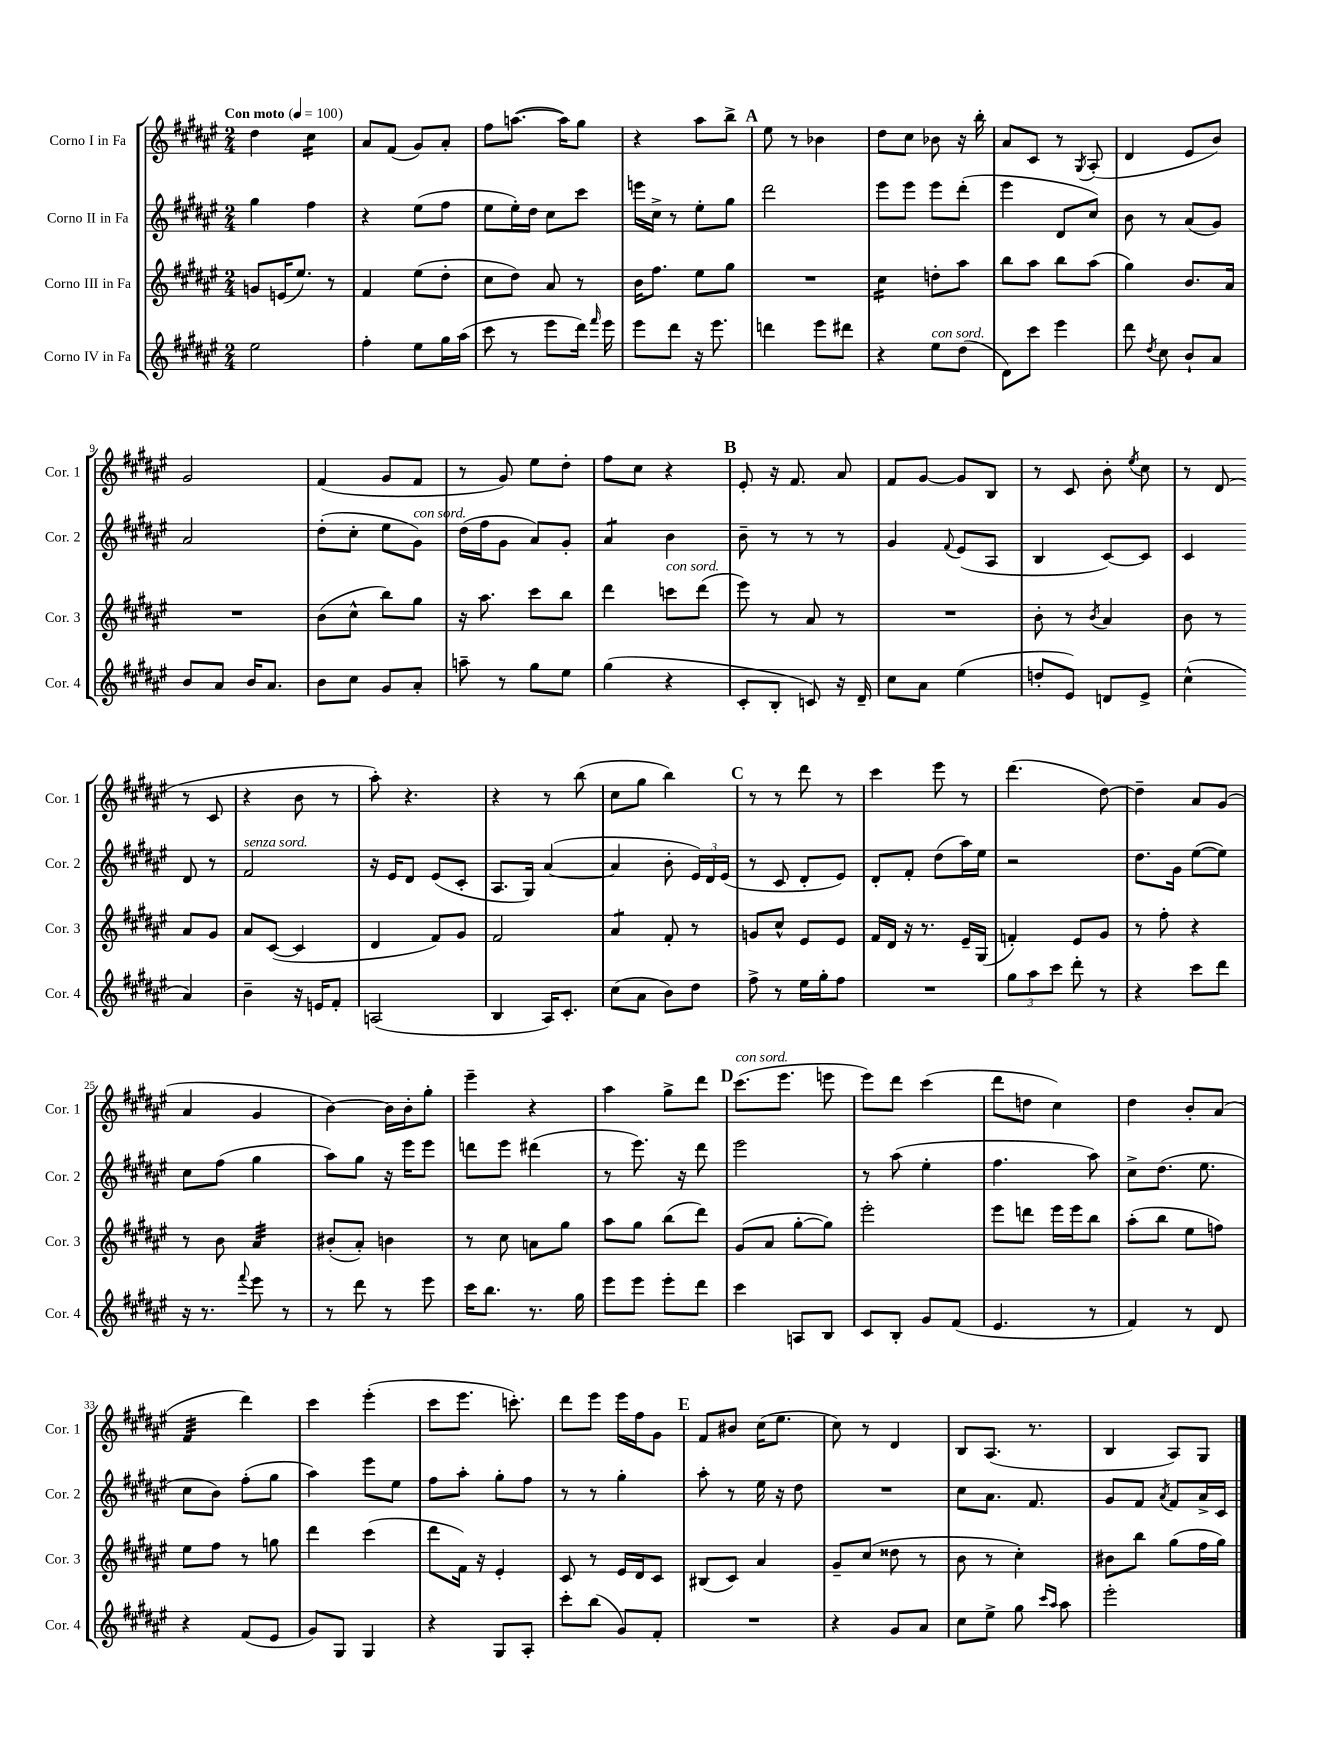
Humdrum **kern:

**kern	**kern	**kern	**kern
*staff4	*staff3	*staff2	*staff1
*clefG2	*clefG2	*clefG2	*clefG2
*k[f#c#g#d#a#e#]	*k[f#c#g#d#a#e#]	*k[f#c#g#d#a#e#]	*k[f#c#g#d#a#e#]
*M2/4	*M2/4	*M2/4	*M2/4
*MM100	*MM100	*MM100	*MM100
2ee#	8g	4gg#	4dd#
.	(16e	.	.
.	8.ee#)	.	.
.	.	4ff#	4cc#
.	8r	.	.
=	=	=	=
4ff#'	4f#	4r	8a#
.	.	.	(8f#
8ee#	(8ee#	(8ee#	8g#)
16gg#	8dd#'	8ff#	8a#'
(16aa#	.	.	.
=	=	=	=
8ccc#	8cc#	8ee#	8ff#
8r	8dd#)	16ee#')	([8.aa
.	.	16dd#	.
8eee#	8a#	8cc#	.
.	.	.	16aa])
16ddd#)	8r	8ccc#	8gg#
16qqfff#	.	.	.
16eee#	.	.	.
=	=	=	=
8eee#	16b	16eee	4r
.	8.ff#	16cc#^	.
8ddd#	.	8r	.
16r	8ee#	8ee#'	8aa#
8.eee#	.	.	.
.	8gg#	8gg#	8bb^
=	=	=	=
4ddd	2r	2ddd#	8ee#
.	.	.	8r
8eee#	.	.	4b-
8ddd#	.	.	.
=	=	=	=
4r	4cc#	8eee#	8dd#
.	.	8eee#	8cc#
8ee#	8dd'	8eee#	8b-
(8dd#	8aa#	(8ddd#'	16r
.	.	.	16bb'
=	=	=	=
8d#)	8bb	4eee#	8a#
8ccc#	8aa#	.	8c#
4eee#	8bb	8d#	8r
.	.	.	8qG#
.	(8aa#	8cc#)	(8A#'
=	=	=	=
8ddd#	4gg#)	8b	4d#
8qdd#	.	.	.
8cc#	.	8r	.
8b`	8.b	(8a#	8e#
8a#	.	8g#)	8b)
.	16a#	.	.
=	=	=	=
8b	2r	2a#	2g#
8a#	.	.	.
16b	.	.	.
8.a#	.	.	.
=	=	=	=
8b	(8b	(8dd#'	(4f#
8cc#	8cc#^^	8cc#'	.
8g#	8bb)	8ee#	8g#
8a#'	8gg#	8g#)	8f#
=	=	=	=
8aa~	16r	(16dd#	8r
.	8.aa#	16ff#	.
8r	.	8g#	8g#)
8gg#	8ccc#	8a#)	8ee#
8ee#	8bb	8g#'	8dd#'
=	=	=	=
(4gg#	4ddd#	4a#	8ff#
.	.	.	8cc#
4r	8ccc	4b	4r
.	(8ddd#	.	.
=	=	=	=
8c#'	8eee#)	8b~	8e#'
8B'	8r	8r	16r
.	.	.	8.f#
8c)	8a#	8r	.
16r	8r	8r	8a#
16d#~	.	.	.
=	=	=	=
8cc#	2r	4g#	8f#
8a#	.	.	[8g#
.	.	8qqf#	.
(4ee#	.	(8e#	8g#]
.	.	8A#	8B
=	=	=	=
8dd'	8b'	4B	8r
8e#)	8r	.	8c#
.	8qb	.	.
8d	4a#	[8c#)	8b'
.	.	.	8qee#
8e#^	.	8c#]	8cc#
=	=	=	=
(4cc#^^	8b	4c#	8r
.	8r	.	(8d#
4a#)	8a#	8d#	8r
.	8g#	8r	8c#
=	=	=	=
4b~	8a#	2f#	4r
.	([8c#	.	.
16r	4c#]	.	8b
16e	.	.	.
8f#'	.	.	8r
=	=	=	=
(2A	4d#	16r	8aa#')
.	.	16e#	.
.	.	8d#	4.r
.	8f#)	(8e#	.
.	8g#	8c#'	.
=	=	=	=
4B	2f#	8.A#	4r
.	.	16G#)	.
16A#)	.	([4a#	8r
8.c#'	.	.	.
.	.	.	(8bb
=	=	=	=
(8cc#	4a#	4a#]	8cc#
8a#	.	.	8gg#
8b)	8f#'	8b'	4bb)
8dd#	8r	24e#)	.
.	.	24d#	.
.	.	(24e#	.
=	=	=	=
8ff#^	8g	8r	8r
8r	8cc#^^	8c#	8r
16ee#	8e#	8d#'	8ddd#
16gg#'	.	.	.
8ff#	8e#	8e#)	8r
=	=	=	=
2r	16f#	8d#'	4ccc#
.	16d#	.	.
.	16r	8f#'	.
.	8.r	.	.
.	.	(8dd#	8eee#
.	16e#~	16aa#)	8r
.	(16G#	16ee#	.
=	=	=	=
12gg#	4f')	2r	(4.ddd#
12aa#	.	.	.
12ccc#	.	.	.
8ddd#'	8e#	.	.
8r	8g#	.	[8dd#)
=	=	=	=
4r	8r	8.dd#	4dd#~]
.	8ff#'	.	.
.	.	16g#	.
8ccc#	4r	([8ee#	8a#
8ddd#	.	8ee#])	(8g#
=	=	=	=
16r	8r	8cc#	4a#
8.r	.	.	.
.	8b	(8ff#	.
8qqfff#	.	.	.
8eee#	4a#	4gg#	4g#
8r	.	.	.
=	=	=	=
8r	(8b#'	8aa#)	[4b)
8ddd#	8a#')	8gg#	.
8r	4b	16r	16b]
.	.	16eee#	16b'
8eee#	.	8eee#	8gg#'
=	=	=	=
16ccc#	8r	8ddd	4eee#~
8.bb	.	.	.
.	8cc#	8eee#	.
8.r	8a	(4ddd#	4r
.	8gg#	.	.
16gg#	.	.	.
=	=	=	=
8eee#	8aa#	8r	4aa#
8eee#	8gg#	8.eee#)	.
8eee#'	(8bb	.	8gg#^
.	.	16r	.
8ddd#	8ddd#)	8ddd#	8ddd#
=	=	=	=
4ccc#	(8g#	2eee#	(8.ccc#
.	8a#	.	.
.	.	.	8.eee#
8A	[8gg#'	.	.
8B	8gg#])	.	8eee
=	=	=	=
8c#	2eee#'	8r	8eee#)
8B'	.	(8aa#	8ddd#
8g#	.	4ee#'	(4ccc#
(8f#	.	.	.
=	=	=	=
4.e#	8eee#	4.ff#	8ddd#
.	8ddd	.	8dd
.	16eee#	.	4cc#)
.	16eee#	.	.
8r	8bb	8aa#)	.
=	=	=	=
4f#)	(8aa#'	8cc#^	4dd#
.	8bb	(8.dd#	.
8r	8ee#	.	8b'
.	.	8.ee#	.
8d#	8ff)	.	(8a#
=	=	=	=
4r	8ee#	8cc#	4f#
.	8ff#	8b)	.
(8f#	8r	(8ff#'	4ddd#)
8e#	8gg	8gg#	.
=	=	=	=
8g#)	4ddd#	4aa#)	4ccc#
8G#	.	.	.
4G#	(4ccc#	8eee#	(4eee#'
.	.	8ee#	.
=	=	=	=
4r	8ddd#	8ff#	8ccc#
.	16f#)	8aa#'	8.eee#
.	16r	.	.
8G#	4e#'	8gg#'	.
.	.	.	8.ccc')
8A#'	.	8ff#	.
=	=	=	=
8ccc#'	8c#	8r	8ddd#
(8bb	8r	8r	8eee#
8g#)	16e#	4gg#'	16eee#
.	16d#	.	16ff#
8f#'	8c#	.	8g#
=	=	=	=
2r	(8B#	8aa#'	8f#
.	8c#)	8r	8b#
.	4a#	16ee#	(16cc#
.	.	16r	8.ee#
.	.	8dd#	.
=	=	=	=
4r	8g#~	2r	8cc#)
.	(8cc#	.	8r
8g#	8dd##	.	4d#
8a#	8r	.	.
=	=	=	=
8cc#	8b	8cc#	8B
8ee#^	8r	8.a#	(8.A#
8gg#	4cc#')	.	.
.	.	8.f#	8.r
16qqccc#	.	.	.
16qqaa#	.	.	.
8aa#	.	.	.
=	=	=	=
2eee#'	8b#	8g#	4B
.	8bb	8f#	.
.	.	8qa#	.
.	(8gg#	8f#	8A#)
.	16ff#	16a#^	8G#
.	16gg#)	16c#	.
==	==	==	==
*-	*-	*-	*-
